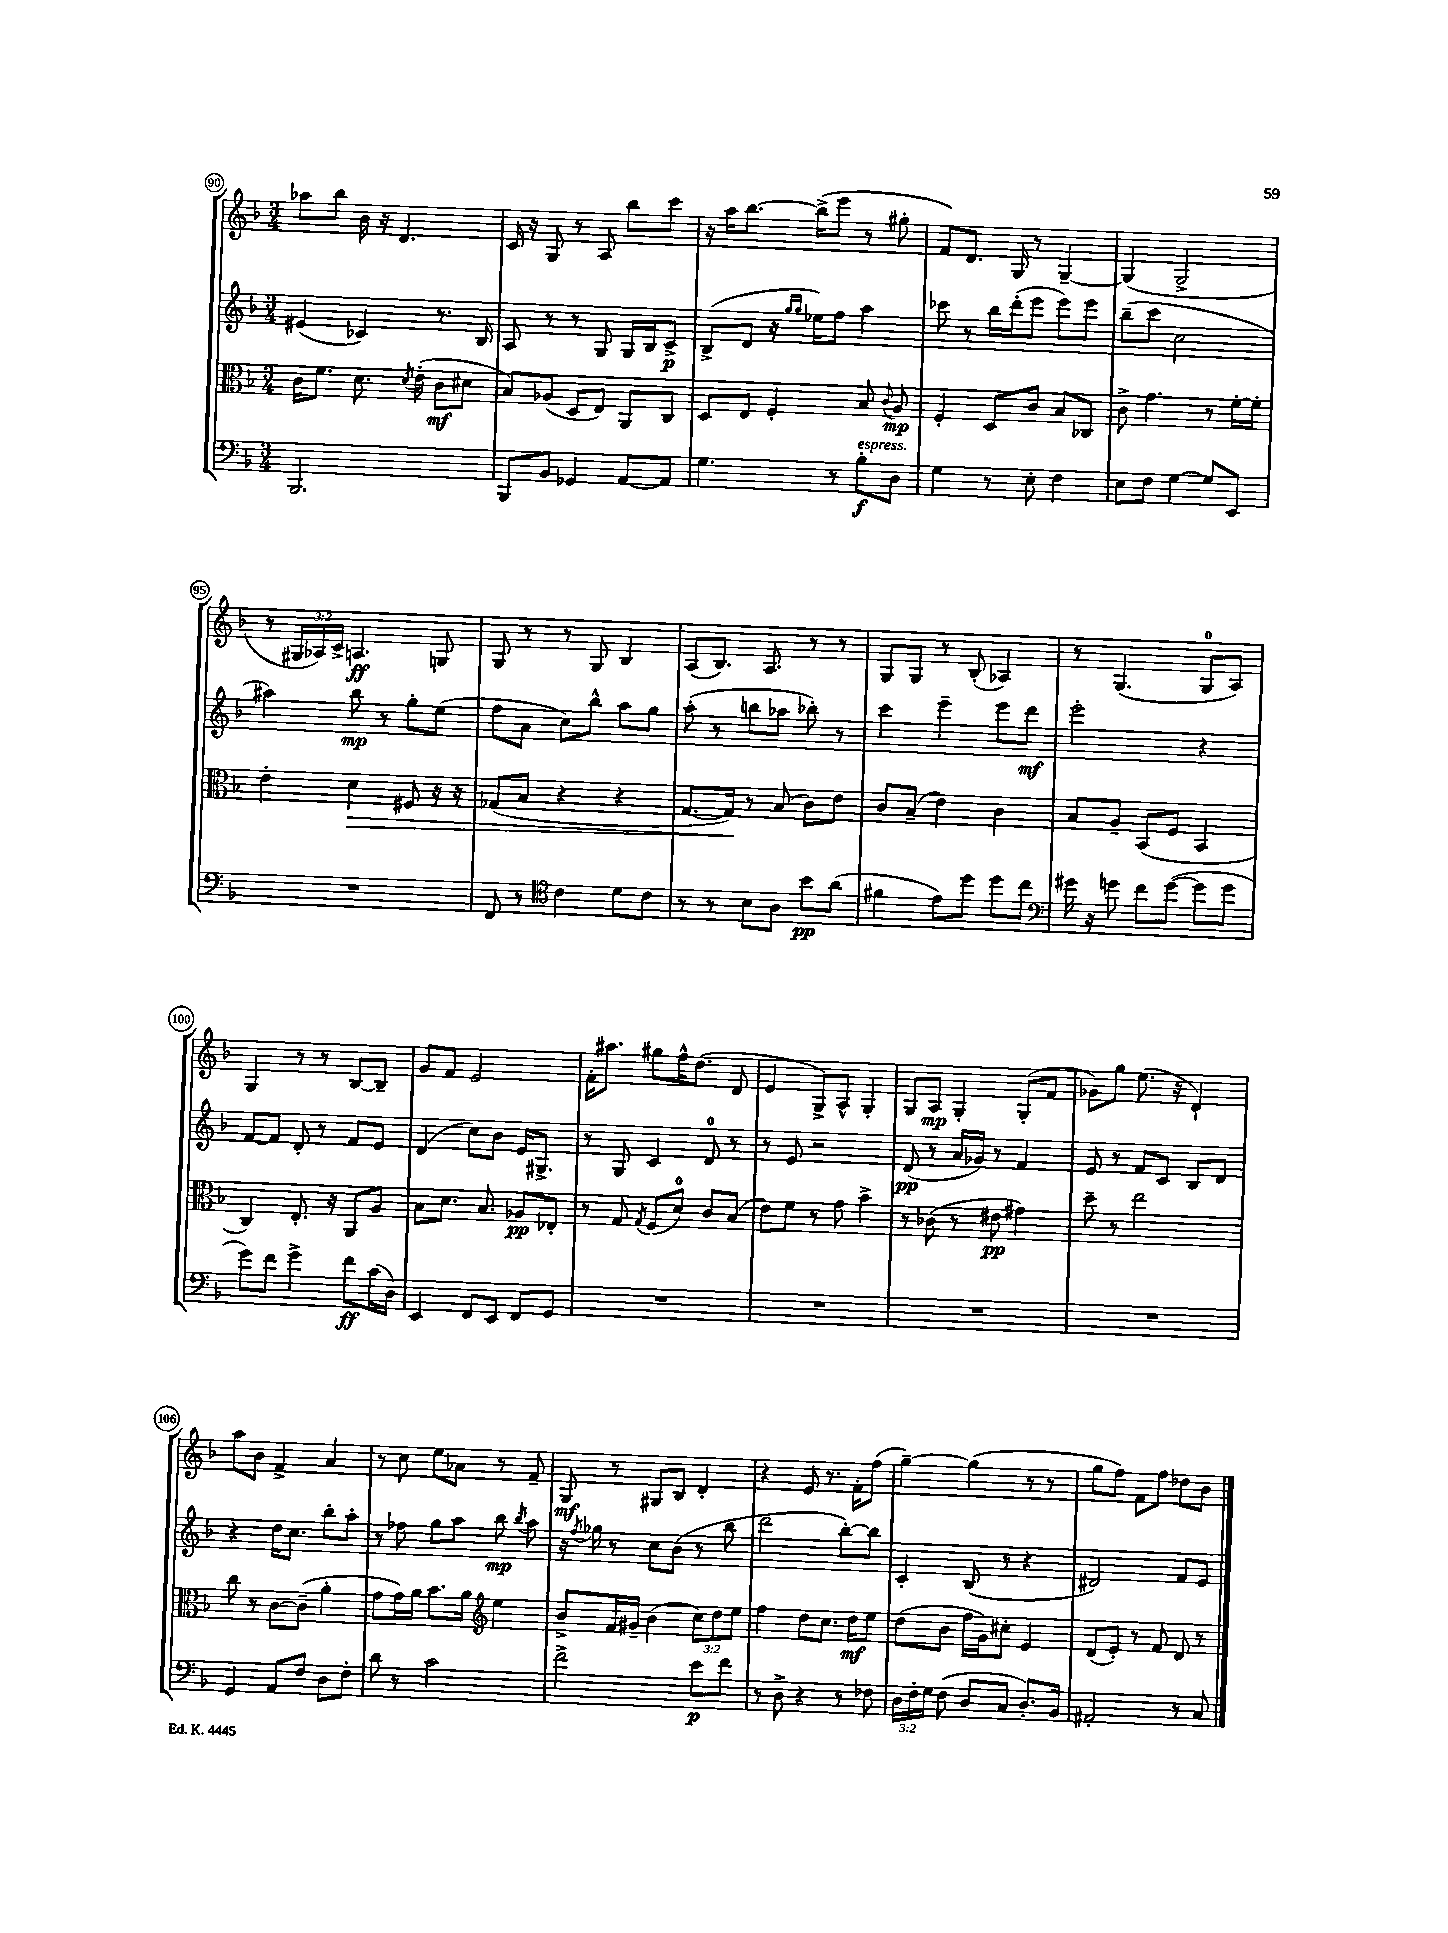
<<
\new StaffGroup <<
\new Staff = "s0" {
    \clef treble \key f \major \numericTimeSignature \time 3/4 \override Staff.TupletNumber.text = #tuplet-number::calc-fraction-text
    \autoBeamOff aes''8[ bes''8] bes'16 r16 d'4. |
    c'16 r16 g8 r8 a8 bes''8[ c'''8] |
    r16 a''16[ bes''8.]~ bes''16[->( e'''8] r8 gis''8-. |
    f'8[) d'8.] g16 r8 g4~-- |
    g4( g2-> |
    r8 \tuplet 3/2 { gis16[ aes16) c'16]-> } a4.\ff g8 |
    g8 r8 r8 g8 bes4 |
    a8[( bes8.]) a8. r8 r8 |
    g8[ g8] r8 bes8-.( aes4) |
    r8 g4.( g8[-0 a8]) |
    g4 r8 r8 bes8[~ bes8]-- |
    g'8[ f'8] e'2 |
    f'16[-. ais''8.] gis''8[ f''16-^ d''8.]( d'8 |
    e'4 g8[->) a8]-^ g4-. |
    g8[ a8]\mp g4-. g8[-.( f'8] |
    ges'8[) g''8] e''8.( r16 d'4-!) |
    a''8[ bes'8] f'4-> a'4 |
    r8 c''8 e''8[ aes'8] r8 f'8-- |
    g8\mf r8 gis8[ bes8] d'4-. |
    r4 e'8 r8. f'16[-. f''8]( |
    g''4~--) g''4( r8 r8 |
    g''8[ f''8]) f'8[ f''8] des''8[ bes'8] \bar "|." |
}
\new Staff = "s1" {
    \clef treble \key f \major \numericTimeSignature \time 3/4
    \autoBeamOff eis'4( ces'4) r8. bes16 |
    a8 r8 r8 g8 g16[ bes16 c'8]->\p |
    bes8[->( d'8] r16 \grace { g''16[ g''16] } ees''16[) f''8] a''4 |
    ces'''8 r8 bes''16[ d'''16-.( e'''8] e'''8[) e'''8] |
    bes''8[--( c'''8] c''2 |
    ais''4) bes''8\mp r8 g''8[-. e''8]( |
    f''8[ a'8] c''8[) bes''8]-^ a''8[ g''8] |
    a''8-.( r8 b''8[ aes''8] bes''8-.) r8 |
    c'''4 e'''4-- e'''8[ d'''8]\mf |
    e'''2-. r4 |
    f'8[~ f'8] d'8-. r8 f'8[ e'8] |
    d'4( c''8[) bes'8] e'16[ gis8.]-> |
    r8 g8 c'4 d'8-0 r8 |
    r8 e'8 r2 |
    d'8\pp( r8 a'16[ ges'16]) r8 f'4 |
    e'8 r8 f'8[ c'8] bes8[ d'8] |
    r4 d''16[ c''8.] bes''8[-. a''8]-. |
    r8 fes''8 g''8[ a''8] bes''8\mp \acciaccatura { bes''8 } a''8 |
    r16 \acciaccatura { f''8 } ges''16 r8 c''8[ bes'8]( r8 bes''8 |
    d'''2 bes''8[~-.) bes''8] |
    c'4-. bes8( r8 r4 |
    dis'2) f'8[ e'8] \bar "|." |
}
\new Staff = "s2" {
    \clef alto \key f \major \numericTimeSignature \time 3/4 \override Staff.TupletNumber.text = #tuplet-number::calc-fraction-text
    \autoBeamOff c'16[ f'8.] d'8. \acciaccatura { d'8 } e'16-.( c'8[\mf dis'8] |
    bes8[) aes8]( d8[ e8]) a,8[ c8] |
    d8[ e8] f4-. bes8 \appoggiatura { c'8 } a8\mp |
    f4-. d8[ c'8] bes8[ ces8] |
    c'8-> g'4. r8 f'16[~-. f'16]-. |
    e'4-. d'4\> fis8 r16 r16 |
    ges8[( bes8] r4 r4 |
    g8.[~ g16]\!) r8 bes8( c'8[) e'8] |
    c'8[ bes8]--( e'4) c'4 |
    bes8[ a8]-- bes,8[( f8] bes,4 |
    c4) e8.-. r16 a,8[ a8] |
    bes8[ d'8.] bes8. aes8[\pp ees8]-. |
    r8 g8 \acciaccatura { g8 } f8[( d'8]-0) c'8[ bes8]( |
    e'8[) f'8] r8 g'8 bes'4-> |
    r8 ces'8( r8 eis'8\pp gis'4) |
    d''8-- r8 e''2 |
    c''8 r8 c'8[~ c'8]--( a'4-. |
    g'8[ g'16) a'16] bes'8.[ a'16] \clef treble e''4 |
    bes'8[-> f'16 gis'16]-- bes'4( \tuplet 3/2 { c''8[) d''8 e''8] } |
    f''4 d''8[ c''8.] d''16[\mf e''8] |
    d''8[( bes'8] f''16[ g'16) cis''8]-. e'4 |
    d'8[( e'8]-.) r8 f'8 d'8 r8 \bar "|." |
}
\new Staff = "s3" {
    \clef bass \key f \major \numericTimeSignature \time 3/4 \override Staff.TupletNumber.text = #tuplet-number::calc-fraction-text
    \autoBeamOff bes,,2. |
    bes,,8[ bes,8] ges,4 a,8[~ a,8] |
    g4. r8 bes8[-.\f^\markup { \italic "espress." } d8] |
    g4 r8 e8-. f4 |
    e8[ f8] g4~ g8[ e,8] |
    R2. |
    f,8 r8 \clef tenor c'4 d'8[ c'8] |
    r8 r8 bes8[ a8] bes'8[\pp a'8]( |
    fis'4 e'8[) d''8] d''8[ c''8] |
    \clef bass gis'16 r16 g'8 f'8[ g'8]~( g'8[ g'8] |
    g'8[) f'8] g'4-> f'8[\ff c'16( d16]) |
    e,4 f,8[ e,8] f,8[ g,8] |
    R2. |
    R2. |
    R2. |
    R2. |
    g,4 a,8[ f8] d8[ f8]-. |
    d'8 r8 c'2 |
    f'2-> e'8[\p f'8] |
    r8 d8-> r4 r8 fes8 |
    \tuplet 3/2 { d16[ f16-. g16] } f8( d8[ c8] d8.[-.) bes,16] |
    ais,2-. r8 c8 \bar "|." |
}
>>
>>
\layout { \context { \Score currentBarNumber = #90 \override BarNumber.stencil = #(make-stencil-circler 0.1 0.3 ly:text-interface::print) } }
